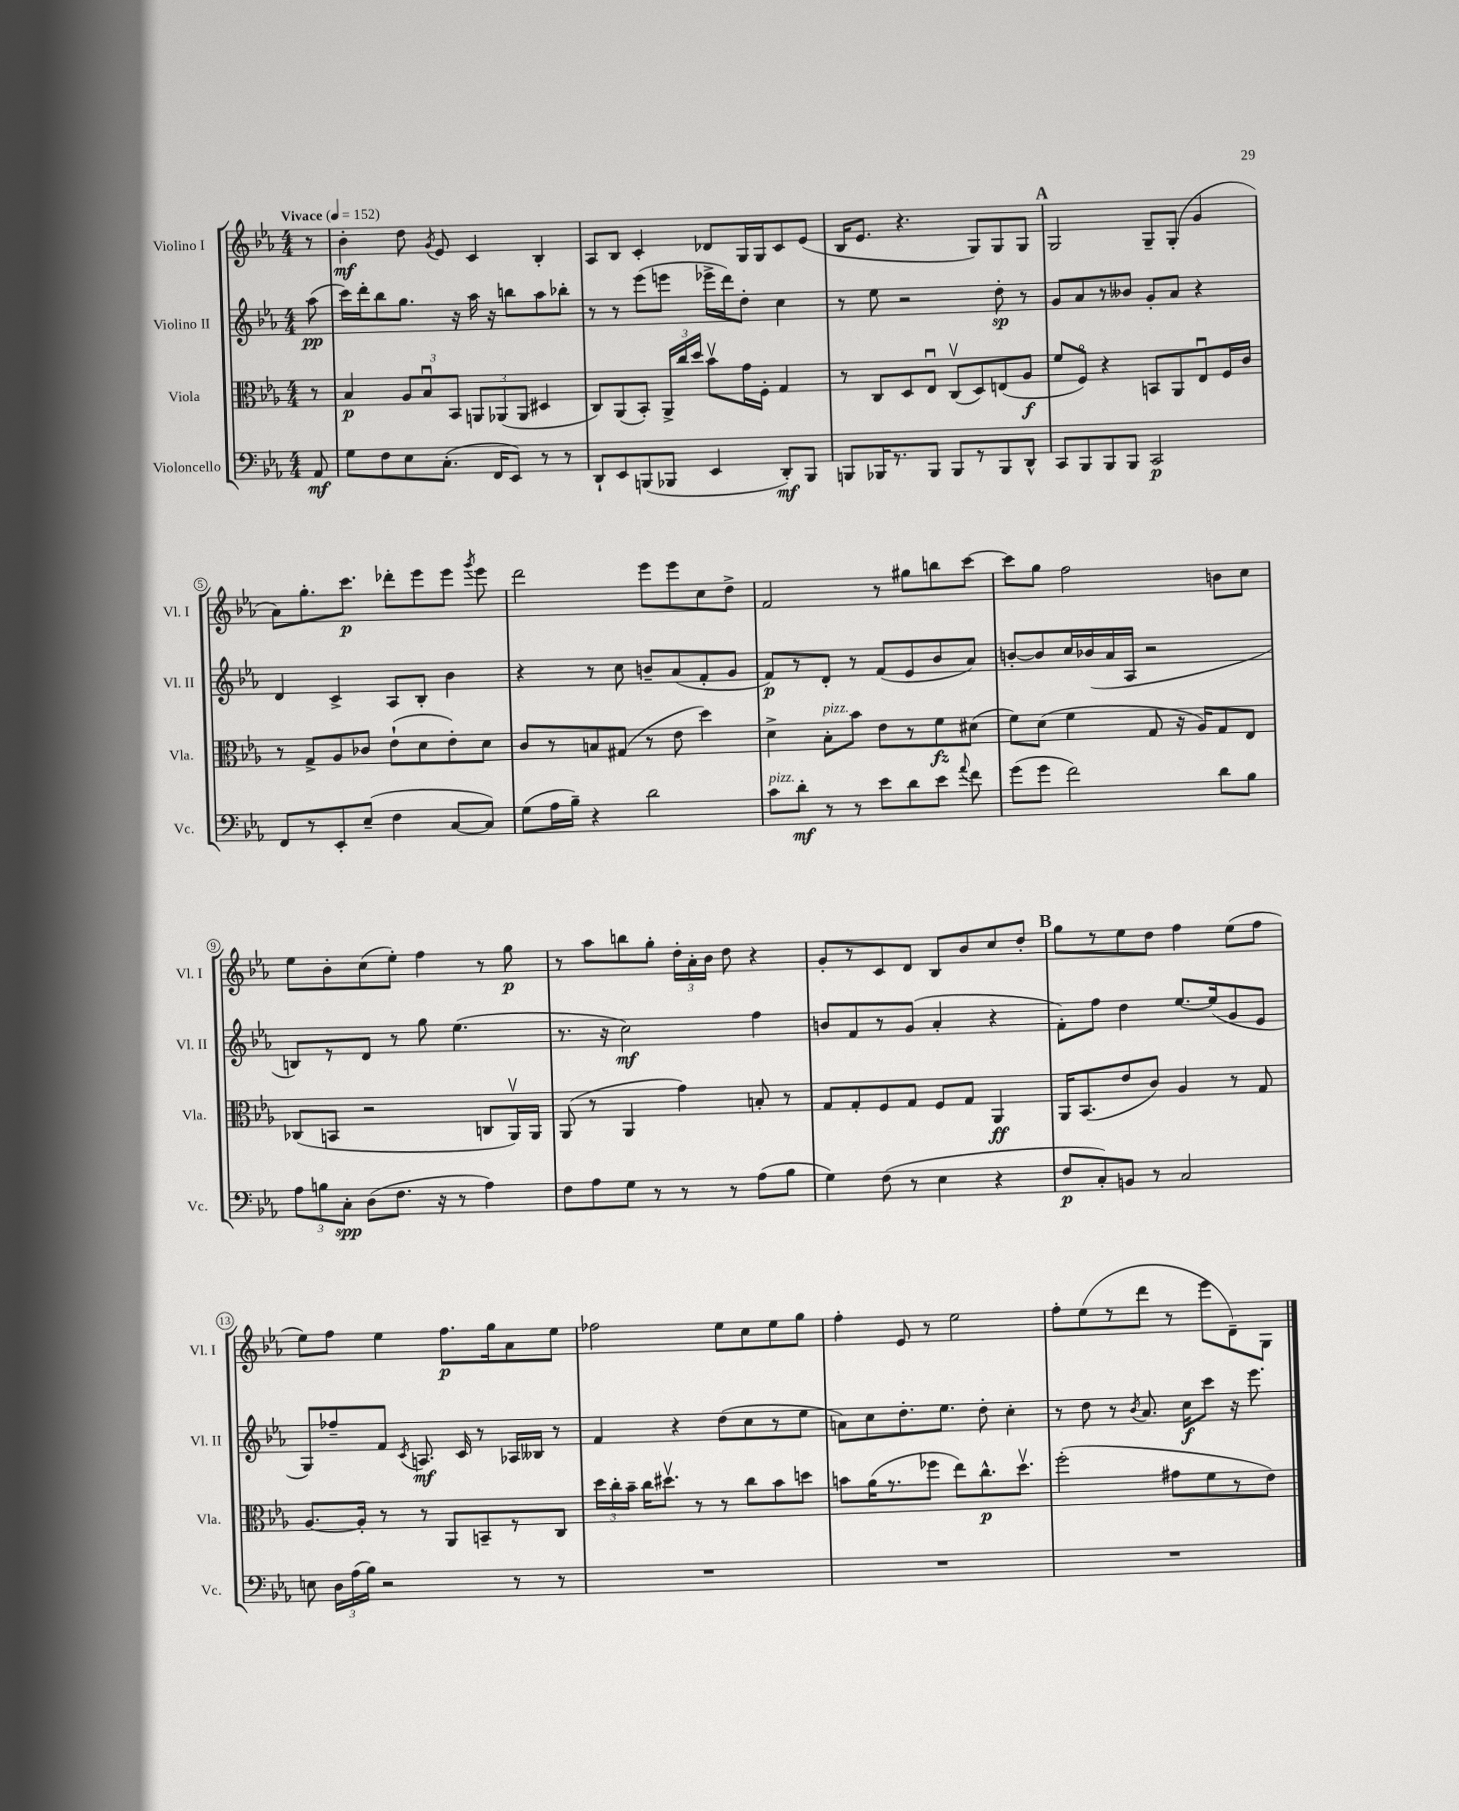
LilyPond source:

<<
\new StaffGroup <<
\new Staff = "s0" \with { instrumentName = "Violino I" shortInstrumentName = "Vl. I" } {
    \clef treble \key ees \major \numericTimeSignature \time 4/4 \partial 8 \tempo "Vivace" 4 = 152
    \autoBeamOff r8 |
    bes'4-.\mf d''8 \acciaccatura { g'8 } ees'8 c'4 bes4-. |
    aes8[ bes8] c'4-. des'8[ g16 g16 c'8 ees'8]( |
    bes16[ ees'8.] r4. g8[) g8 g8] |
    \mark \markup { \bold "A" } g2 g8[-- g8]-.( g'4 |
    aes'8[) g''8.-. c'''8.]\p des'''8[-. ees'''8 ees'''8] \acciaccatura { g'''8 } ees'''8 |
    d'''2 ees'''8[ ees'''8 c''8 d''8]-> |
    f'2 r8 gis''8[ b''8 c'''8]~ |
    c'''8[ g''8] f''2 b'8[ c''8] |
    ees''8[ bes'8-. c''8( ees''8]-.) f''4 r8 g''8\p |
    r8 aes''8[ b''8 g''8]-. \tuplet 3/2 { d''16[-. aes'16-. bes'16] } d''8 r4 |
    g'8[-. r8 c'8 d'8] bes8[ bes'8 c''8 d''8]-. |
    \mark \markup { \bold "B" } g''8[ r8 ees''8 d''8] f''4 ees''8[( f''8] |
    ees''8[) f''8] ees''4 f''8.[\p g''16 aes'8 ees''8] |
    fes''2 ees''8[ c''8 ees''8 g''8] |
    f''4-. ees'8 r8 ees''2 |
    f''8[-. ees''8( r8 d'''8] r8 ees'''8[ d'8--) g8] \bar "|." |
}
\new Staff = "s1" \with { instrumentName = "Violino II" shortInstrumentName = "Vl. II" } {
    \clef treble \key ees \major \numericTimeSignature \time 4/4 \partial 8
    \autoBeamOff aes''8\pp( |
    c'''16[) d'''16-. bes''8 g''8.] r16 aes''16 r16 b''8[ aes''8 bes''8]-. |
    r8 r8 ees'''8[( e'''8] ees'''16[-> d'''16) d''8]-. c''4 |
    r8 ees''8 r2 d''8-.\sp r8 |
    \mark \markup { \bold "A" } g'8[ aes'8 r8 beses'8] g'8[-. aes'8] r4 |
    d'4 c'4-> aes8[ bes8]-. bes'4 |
    r4 r8 c''8 b'8[-- aes'8( f'8-. g'8] |
    f'8[\p) r8 d'8]-. r8 f'8[( ees'8 bes'8 aes'8]) |
    b'8[~-. b'8 c''16 bes'16( aes'16 aes16] r2 |
    b8[) r8 d'8] r8 g''8 ees''4.( |
    r8. r16 c''2\mf) f''4 |
    b'8[ f'8 r8 g'8]( aes'4-. r4 |
    \mark \markup { \bold "B" } f'8[-.) f''8] d''4 ees''8.[~ ees''16( g'8 ees'8] |
    g8[) fes''8-- f'8] \acciaccatura { c'8 } a8.\mf c'16 r8 aes16[ beses16] r8 |
    f'4 r4 d''8[( c''8 r8 ees''8] |
    a'8[) c''8 d''8.-. ees''8.] d''8-. c''4-. |
    r8 d''8 r8 \acciaccatura { bes'8 } aes'8. c''16[\f c'''8] r16 ees'''8. \bar "|." |
}
\new Staff = "s2" \with { instrumentName = "Viola" shortInstrumentName = "Vla." } {
    \clef alto \key ees \major \numericTimeSignature \time 4/4 \partial 8
    \autoBeamOff r8 |
    bes4\p \tuplet 3/2 { aes8[ bes8\downbow bes,8] } \tuplet 3/2 { a,8[ aes,8( aes,8] } dis4 |
    c8[) aes,8( bes,8]-.) \tuplet 3/2 { aes,16[-> c''16 d''16] } bes'8[\upbow g'16 f16]-. g4 |
    r8 c8[ d8 ees8]\downbow c8[\upbow( d8) e8( aes8]\f |
    \mark \markup { \bold "A" } f'8[ f8]\flageolet) r4 b,8[ aes,8 ees8\downbow f16 c'16] |
    r8 g8[-> aes8 ces'8] ees'8[-!( d'8 ees'8-.) d'8] |
    c'8[ r8 b8 gis8]( r8 ees'8 d''4) |
    d'4-> bes8[-.^\markup { \italic "pizz." } bes'8] ees'8[ r8 f'8\fz dis'8]( |
    f'8[) d'8]( f'4 g8 r16 aes16[) g8 ees8] |
    ces8[( b,8] r2 c8[ aes,16\upbow) aes,16] |
    aes,8( r8 aes,4 g'4) b8-. r8 |
    g8[ g8-. f8 g8] f8[ g8] aes,4\ff |
    \mark \markup { \bold "B" } aes,16[ bes,8.( ees'8 c'8]) aes4 r8 g8 |
    aes8.[~ aes16]-. r8 r8 aes,8[ b,8-- r8 c8] |
    \tuplet 3/2 { d''16[ c''16-. bes'16]-- } c''16[ dis''8.]\upbow r8 r8 c''8[ bes'8 d''8] |
    b'8[ aes'16( r8. fes''8] ees''8[) c''8.-^\p d''8.]\upbow |
    f''2-.( gis'8[ f'8 r8 ees'8]) \bar "|." |
}
\new Staff = "s3" \with { instrumentName = "Violoncello" shortInstrumentName = "Vc." } {
    \clef bass \key ees \major \numericTimeSignature \time 4/4 \partial 8
    \autoBeamOff aes,8\mf |
    g8[ f8 ees8 c8.]-.( f,16[ ees,8]) r8 r8 |
    d,8[-! ees,8 b,,8( bes,,8] ees,4 d,8[-.\mf) bes,,8] |
    b,,8[ bes,,16 r8. bes,,8] bes,,8[ r8 bes,,8 d,8]-^ |
    \mark \markup { \bold "A" } c,8[ bes,,8 bes,,8 bes,,8] c,2\p |
    f,8[ r8 ees,8-. ees8]--( f4 c8[~ c8]) |
    g8[( aes16 bes16]--) r4 d'2 |
    c'8[^\markup { \italic "pizz." } d'8]-.\mf r8 r8 ees'8[ d'8 ees'8] \appoggiatura { aes'8 } f'8 |
    g'8[( g'8] f'2) d'8[ bes8] |
    \tuplet 3/2 { aes8[ b8 c8]-.\spp } d8[( f8.] r16 r8 aes4) |
    f8[ aes8 g8] r8 r8 r8 aes8[( bes8] |
    g4) f8( r8 ees4 r4 |
    \mark \markup { \bold "B" } f8[\p c8-.) b,8] r8 c2 |
    e8 \tuplet 3/2 { d16[ aes16( bes16]) } r2 r8 r8 |
    R1 |
    R1 |
    R1 \bar "|." |
}
>>
>>
\layout { \context { \Score \override BarNumber.stencil = #(make-stencil-circler 0.1 0.3 ly:text-interface::print) } }
